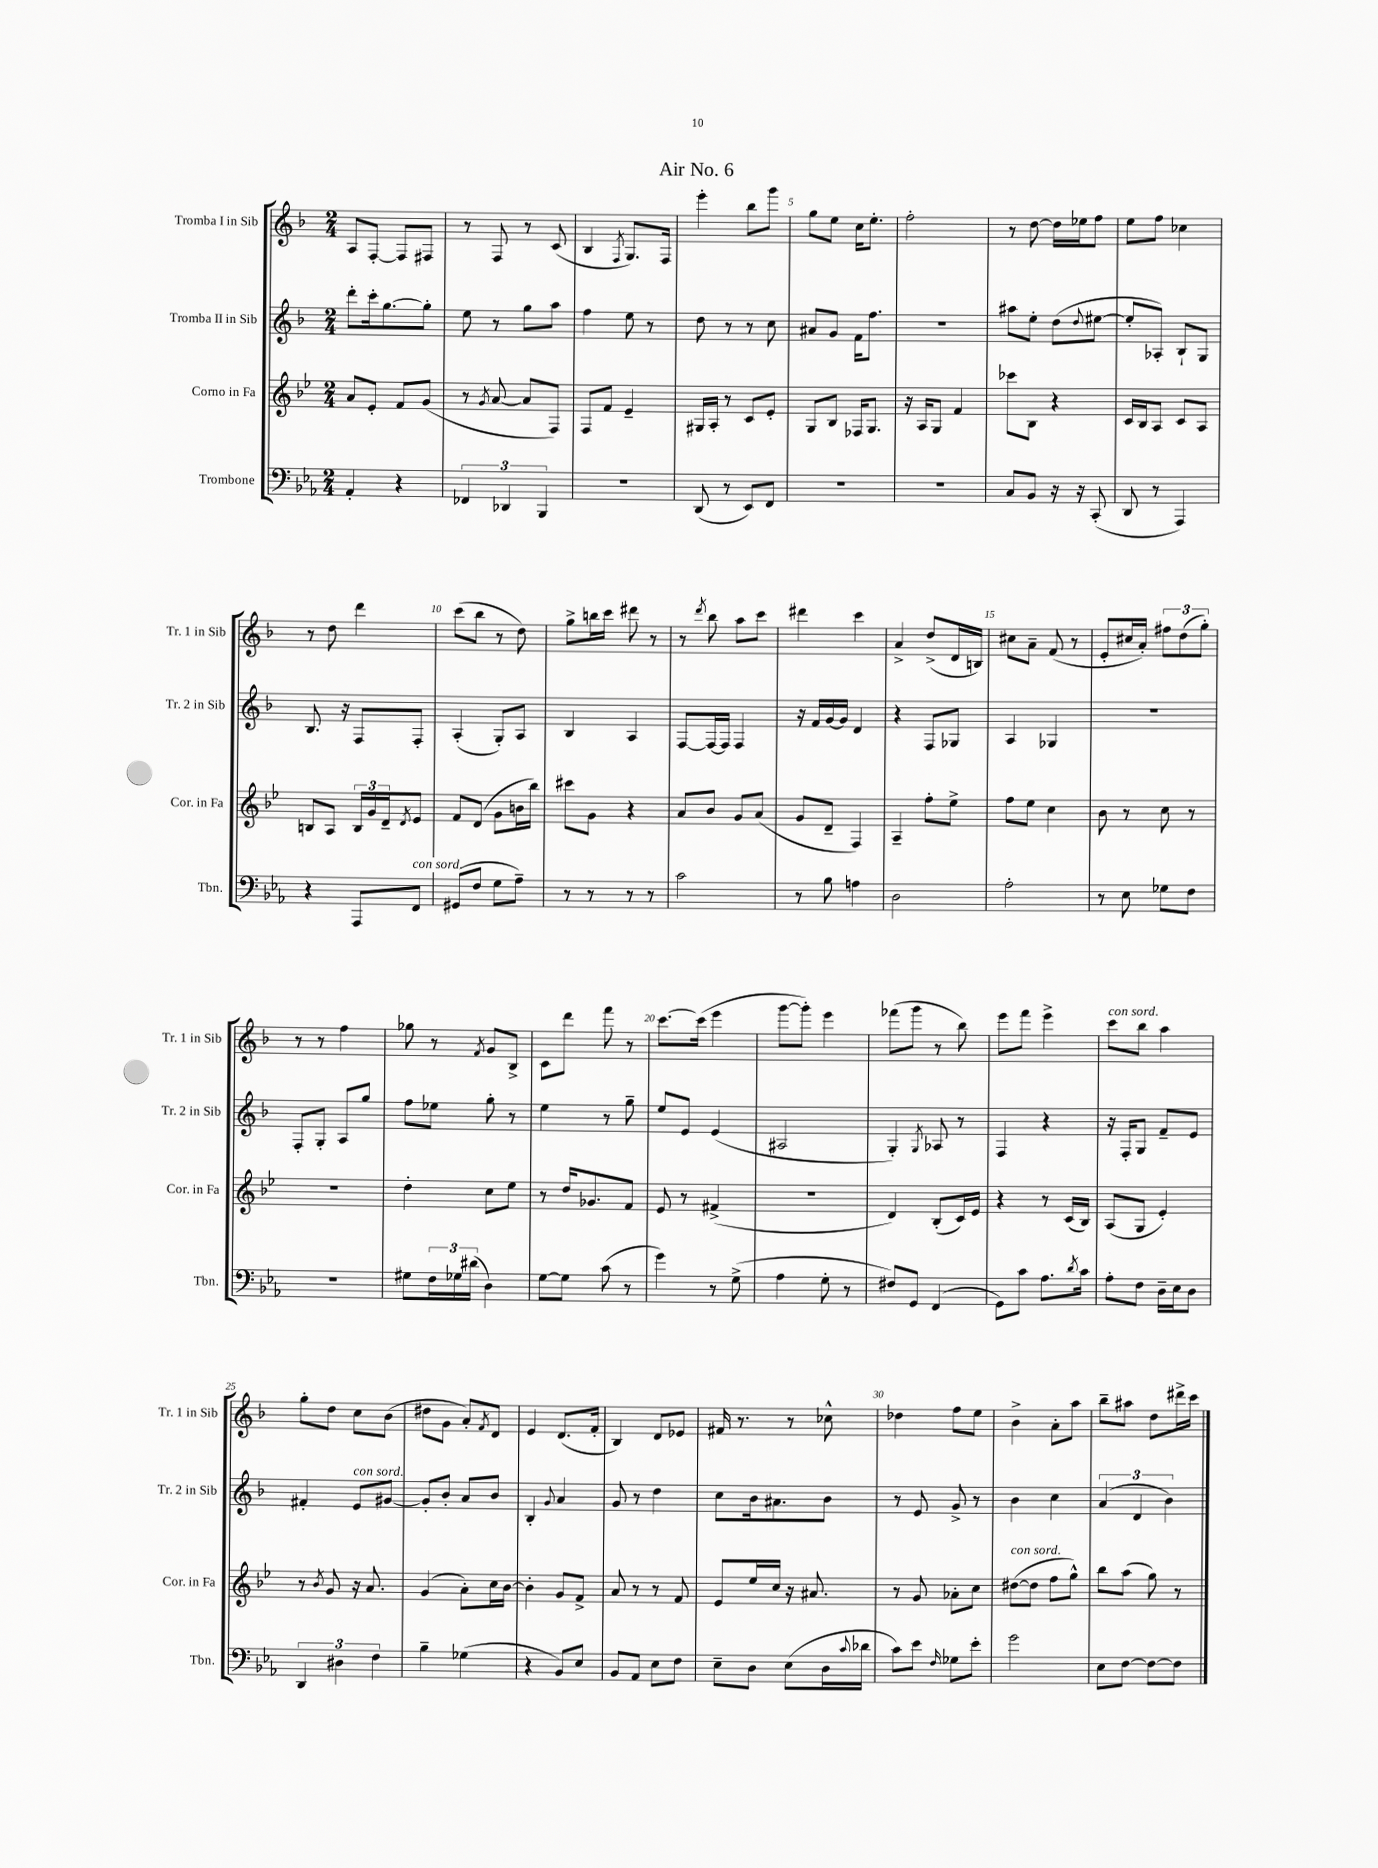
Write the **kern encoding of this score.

**kern	**kern	**kern	**kern
*staff4	*staff3	*staff2	*staff1
*clefF4	*clefG2	*clefG2	*clefG2
*k[b-e-a-]	*k[b-e-]	*k[b-]	*k[b-]
*M2/4	*M2/4	*M2/4	*M2/4
4AA-'	8a	8ddd'	8A
.	8e-'	16ccc'	[8F'
.	.	[8.gg	.
4r	8f	.	8F]
.	(8g	8gg']	8F#
=	=	=	=
6FF-	8r	8ee	8r
.	8qg	.	.
.	[8a	8r	8F
6DD-	.	.	.
.	8a]	8gg	8r
6BBB-	.	.	.
.	8F)	8aa	(8c
=	=	=	=
2r	8F	4ff	4B-
.	8f	.	.
.	.	.	8qF
.	4e-~	8ee	8.G)
.	.	8r	.
.	.	.	16F
=	=	=	=
(8DD	16G#	8dd	4eee'
.	16A'	.	.
8r	8r	8r	.
8EE-)	8c	8r	8bb-
8FF	8e-'	8cc	8ggg
=	=	=	=
2r	8G	8a#	8gg
.	8B-	8g	8ee
.	16F-	16f	16cc
.	8.G	8.ff	8.ee'
=	=	=	=
2r	16r	2r	2ff'
.	16A	.	.
.	8G	.	.
.	4f	.	.
=	=	=	=
8C	8ccc-	8aa#	8r
8BB-	8B-	8ee'	[8dd
16r	4r	(8dd	16dd]
16r	.	.	16ee-
.	.	8qqdd	.
(8CC'	.	[8ee#	8ff
=	=	=	=
8DD	16c	8ee#']	8ee
.	16B-	.	.
8r	8A	8A-')	8ff
4AAA-)	8c	8B-`	4cc-
.	8A	8G	.
=	=	=	=
4r	8B	8.B-	8r
.	8A	.	8dd
.	.	16r	.
8AAA-	24B	8F	4ddd
.	24g	.	.
.	24d~	.	.
.	8qd	.	.
8FF	8e-	8F'	.
=	=	=	=
(8GG#	8f	(4A'	(8ccc
8F	(8d	.	8bb-
8G	8g	8G')	8r
8A-~)	16b	8A	8dd)
.	16bb-)	.	.
=	=	=	=
8r	8ccc#	4B-	8gg^
8r	8g	.	16bb
.	.	.	16ccc
8r	4r	4A	8ddd#
8r	.	.	8r
=	=	=	=
2c	8a	[8F	8r
.	.	.	8qddd
.	8b-	16F_	8bb-
.	.	16F]	.
.	8g	4F	8aa
.	(8a	.	8ccc
=	=	=	=
8r	8g	16r	4ddd#
.	.	16f	.
8B-	8d~	[16g	.
.	.	16g]	.
4A	4F)	4d	4ccc
=	=	=	=
2D	4A~	4r	4a^
.	8ff'	8F	(8dd^
.	8ee-^	8G-	16d
.	.	.	16B)
=	=	=	=
2A-'	8ff	4A	8cc#
.	8ee-	.	8a~
.	4cc	4G-	(8f
.	.	.	8r
=	=	=	=
8r	8b-	2r	8e'
8E-	8r	.	16cc#
.	.	.	16a')
8G-	8cc	.	12ff#
.	.	.	(12dd
8F	8r	.	.
.	.	.	12gg')
=	=	=	=
2r	2r	8F'	8r
.	.	8G'	8r
.	.	8A	4ff
.	.	8gg	.
=	=	=	=
8G#	4dd'	8ff	8gg-
24F	.	8ee-	8r
24G-	.	.	.
(24d#	.	.	.
.	.	.	8qf
4D)	8cc	8gg'	8g
.	8ee-	8r	8B-^
=	=	=	=
[8G	8r	4ee	8c
8G]	16dd	.	8ddd
.	8.g-	.	.
(8c	.	8r	8fff
8r	8f	8gg~	8r
=	=	=	=
4g)	8e-	8ee	[8.ccc
.	8r	8e	.
.	.	.	(16ccc]
8r	(4f#^	(4e	4eee
(8G^	.	.	.
=	=	=	=
4A-	2r	2A#	[8ggg
.	.	.	8ggg'])
8G'	.	.	4eee
8r	.	.	.
=	=	=	=
8F#)	4d)	4G')	(8fff-
8GG	.	.	8ggg
.	.	8qG	.
(4FF	(8B-'	8A-	8r
.	16c)	8r	8bb-)
.	16e-	.	.
=	=	=	=
8GG)	4r	4F	8eee
8c	.	.	8fff
8.A-	8r	4r	4eee^
.	(16c	.	.
8qd	.	.	.
16c	16B-)	.	.
=	=	=	=
8A-'	(8A	16r	8ccc
.	.	16F'	.
8F	8G	8G	8bb-
16D~	4e-')	8f~	4aa
16E-	.	.	.
8D	.	8e	.
=	=	=	=
6DD	8r	4f#'	8gg'
.	8qb-	.	.
.	8g	.	8dd
6D#	.	.	.
.	16r	8e	8cc
.	8.a	.	.
6F	.	.	.
.	.	[8g#	(8b-
=	=	=	=
4B-~	(4g	8g#']	8dd#
.	.	8b-'	8g
(4G-	8a')	8a	8a')
.	.	.	8qf
.	16cc	8b-	8d
.	[16b-	.	.
=	=	=	=
4r	4b-']	4B-'	4e
.	.	8qqg	.
8BB-)	8g	4a	(8.d
8E-	8f^	.	.
.	.	.	16f'
=	=	=	=
8BB-	8a	8g	4B-)
8AA-	8r	8r	.
8E-	8r	4dd	8d
8F	8f	.	8e-
=	=	=	=
8E-~	8e-	8cc	16f#
.	.	.	8.r
8D	16ee-	16b-	.
.	16cc	8.a#	.
(8E-	16r	.	8r
.	8.a#	.	.
16D	.	8b-	8cc-^^
8qqc	.	.	.
16d-	.	.	.
=	=	=	=
8c)	8r	8r	4dd-
8e-	8g	8e	.
16qqF	.	.	.
8G-	8a-'	8g^	8ff
8e-'	8cc	8r	8ee
=	=	=	=
2g	([8dd#	4b-	4b-^
.	8dd#]	.	.
.	8ff	4cc	8a'
.	8gg^^)	.	8aa
=	=	=	=
8E-	8bb-	(6a	8bb-~
[8F	(8aa	.	8aa#
.	.	6d	.
8F_	8gg)	.	8dd
.	.	6b-)	.
8F]	8r	.	16ddd#^
.	.	.	16ccc
==	==	==	==
*-	*-	*-	*-
